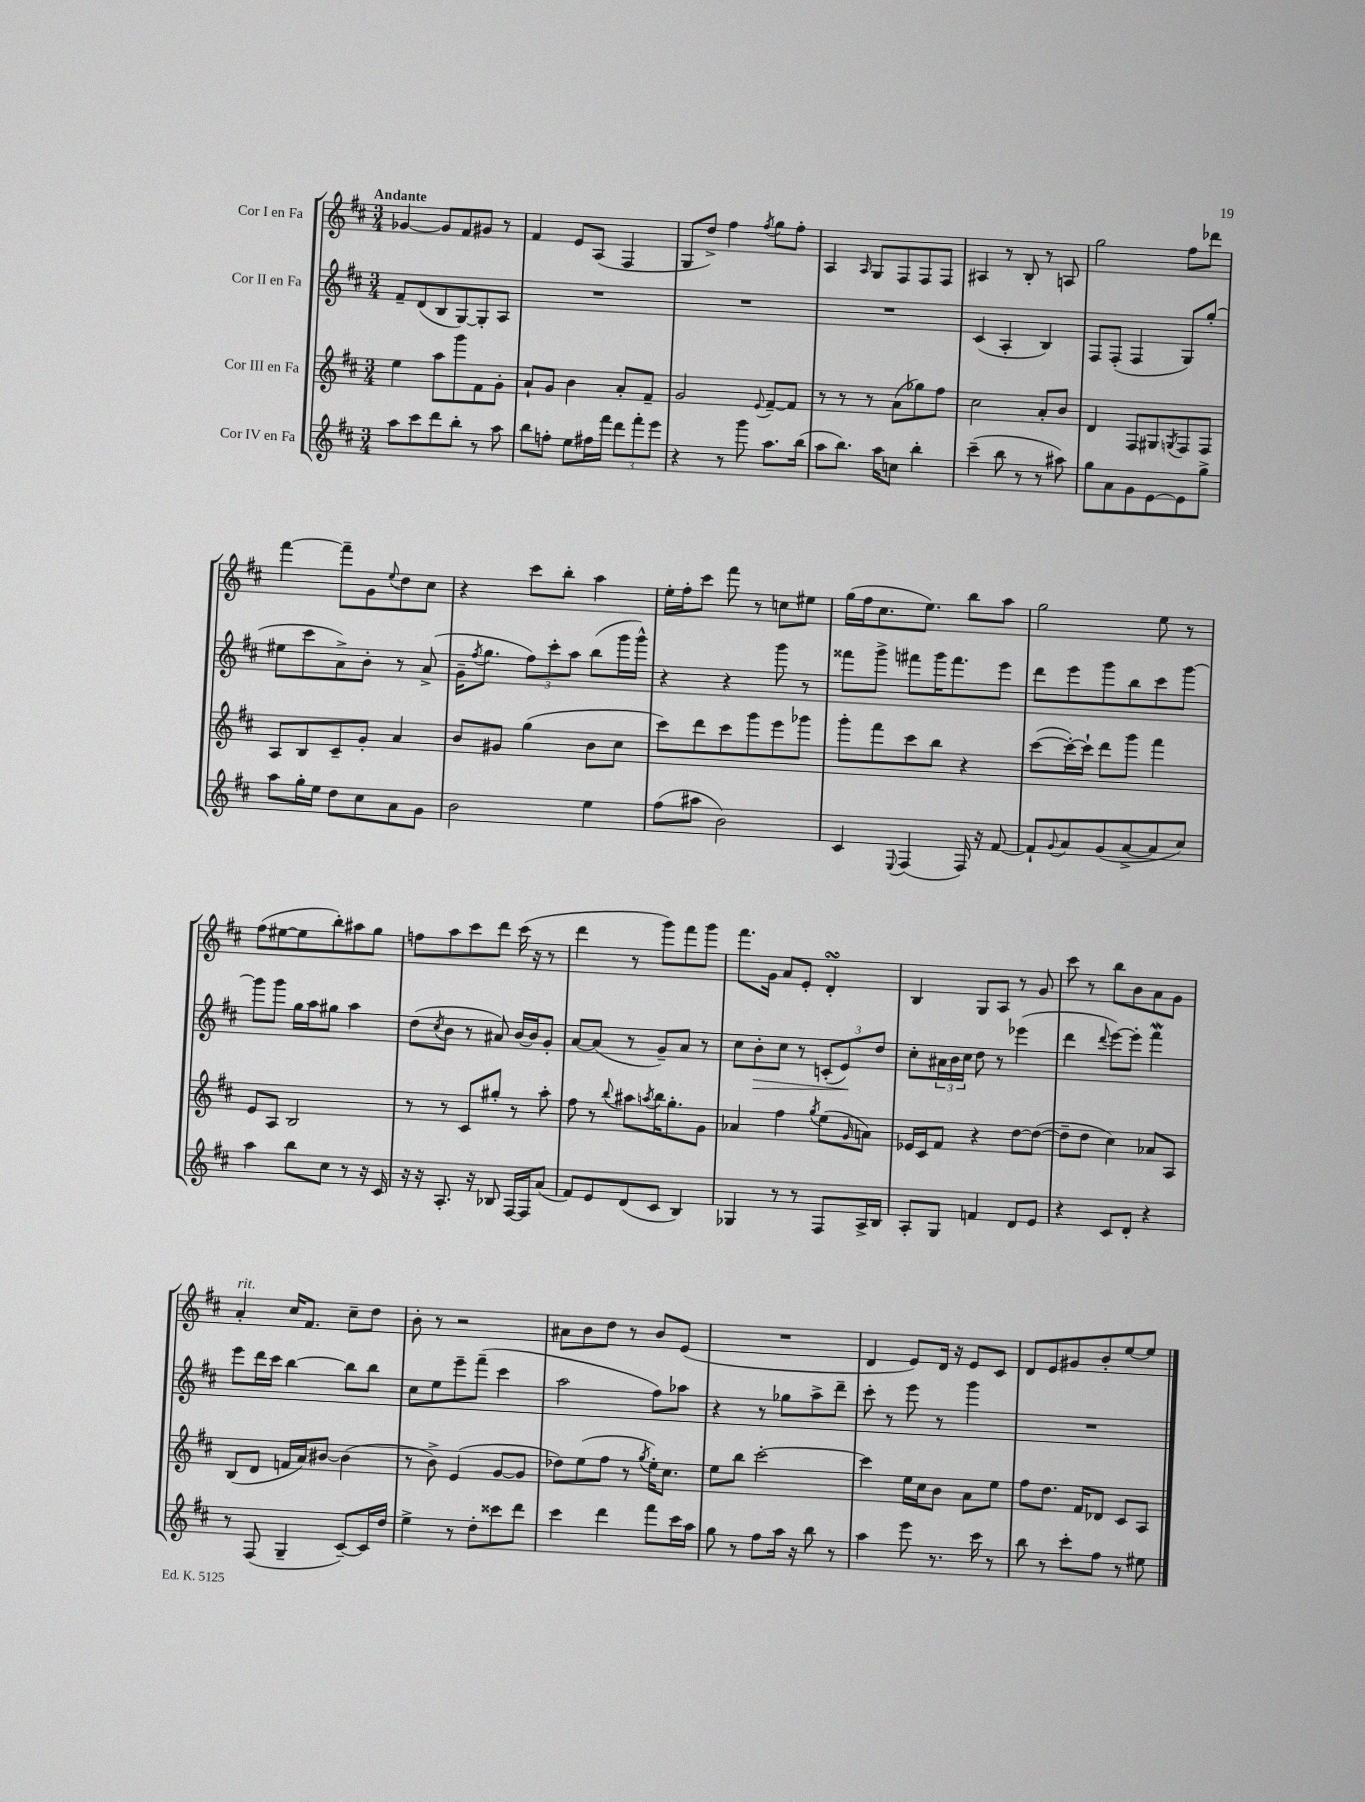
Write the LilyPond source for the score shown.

<<
\new StaffGroup <<
\new Staff = "s0" \with { instrumentName = "Cor I en Fa" } {
    \clef treble \key d \major \numericTimeSignature \time 3/4 \tempo "Andante"
    ges'4~ ges'8 fis'8 gis'8 r8 |
    fis'4 e'8 a8( fis4 |
    g8 d''8->) fis''4 \acciaccatura { fis''8 } g''8 fis''8-. |
    a4 \grace { a16 } g8 fis8 fis8 fis8 |
    ais4 r8 b8-. r8 a8 |
    g''2 fis''8 des'''8 |
    fis'''4~ fis'''8-- g'8 \appoggiatura { e''8 } d''8 cis''8 |
    r4 cis'''8 b''8-. a''4 |
    e''16-. fis''16-. cis'''8 fis'''8 r8 c''8 eis''8 |
    g''16( fis''16 cis''8. e''8.) b''8 a''8 |
    g''2 e''8 r8 |
    fis''8( eis''8~ eis''8 b''8-.) ais''8 g''8 |
    f''8 a''8 cis'''8 d'''8 cis'''16( r16 r8 |
    d'''4 r8 g'''8) fis'''8 g'''8 |
    fis'''8. g'16 a'8 e'8-. d'4-.\turn |
    b4 g8 a8 r8 g'8 |
    cis'''8 r8 b''8 b'8 a'8 g'8 |
    a'4-.^\markup { \italic "rit." } cis''16 fis'8. cis''8-- d''8 |
    b'8-. r8 r2 |
    ais'8 b'8 d''8 r8 b'8 e'8( |
    R2. |
    d'4 e'8) d'16 r16 e'8 cis'8 |
    d'8 e'8 gis'8 b'8-. e''8~ e''8 \bar "|." |
}
\new Staff = "s1" \with { instrumentName = "Cor II en Fa" } {
    \clef treble \key d \major \numericTimeSignature \time 3/4
    fis'8-- d'8( b8 g8~) g8-. a8 |
    R2. |
    R2. |
    R2. |
    cis'4( a4-. b4) |
    fis8 fis8-.( fis4 g8) g''8-.( |
    eis''8 cis'''8 a'8->) b'8-. r8 a'8->( |
    g'16-- \acciaccatura { fis''8 } g''8. \tuplet 3/2 { fis''8) cis'''8-. a''8 } b''8( g'''16 g'''16-^) |
    r4 r4 g'''8 r8 |
    fisis'''8 g'''8-> fis'''8 g'''16 fis'''8. e'''8 |
    d'''8 e'''8 g'''8 b''8 cis'''8 g'''8~ |
    g'''8 g'''8 g''16 a''16 gis''8 a''4 |
    d''8( \acciaccatura { cis''8 } b'8 r8 ais'8) b'16~ b'16 g'8-. |
    a'8~ a'8( r8 g'8--) a'8 r8 |
    cis''8 b'8-.\> cis''8 r8 \tuplet 3/2 { c'8-.( e'8\!) d''8 } |
    cis''8-. \tuplet 3/2 { ais'16 b'16 cis''16 } d''8 r8 ees'''4( |
    d'''4 \appoggiatura { d'''8 } e'''8~) e'''8-. fis'''4\mordent |
    e'''8 d'''16 cis'''16 b''4~ b''8 b''8 |
    cis''8 e''8 e'''8-- fis'''8--( cis'''4 |
    a''2 fis''8) aes''8 |
    r4 r8 ges''8 a''8-> d'''8-- |
    cis'''8-. r8 e'''8 r8 g'''4 |
    R2. \bar "|." |
}
\new Staff = "s2" \with { instrumentName = "Cor III en Fa" } {
    \clef treble \key d \major \numericTimeSignature \time 3/4
    e''4 a''8 g'''8 fis'8 g'8-. |
    a'8-! g'8 b'4 a'8-. fis'8-- |
    g'2 \appoggiatura { e'8 } fis'8~-- fis'8 |
    r8 r8 r8 a'8( ges''8) fis''8 |
    cis''2 a'8-. b'8 |
    d'4 fis8 gis8 \acciaccatura { g8 } fis8 fis8 |
    a8 b8 cis'8-- g'8-. a'4 |
    b'8 gis'8 g''4( b'8 cis''8 |
    cis'''8) d'''8 cis'''8 g'''8 e'''8 ges'''8 |
    g'''8-. fis'''8 cis'''8 b''8 r4 |
    cis'''8~( cis'''16~-.) cis'''16-! d'''8 g'''8 fis'''4 |
    e'8 a8 b2 |
    r8 r8 cis'8 gis''8-. r8 a''8-. |
    fis''8 r8 \appoggiatura { b''8 } ais''8 \acciaccatura { a''8 } b''16 g''8.-. g'8 |
    aes'4 fis''4 \acciaccatura { g''8 } e''8( \grace { g'16 } a'8) |
    ees'16 cis'16 fis'8 r4 d''8~ d''8~( |
    d''8-- d''8 cis''4) aes'8 a8 |
    b8( d'8 f'16 a'16) bis'8~ bis'4( |
    r8 b'8->) e'4( g'8~ g'8 |
    des''8) e''8( fis''8 r8 \acciaccatura { g''8 } e''16-.) cis''8. |
    e''8 b''8 cis'''2~-. |
    cis'''4 e''16 cis''16 b'8 a'8 e''8 |
    fis''8 d''8. fis'16 des'8 cis'8 a8 \bar "|." |
}
\new Staff = "s3" \with { instrumentName = "Cor IV en Fa" } {
    \clef treble \key d \major \numericTimeSignature \time 3/4
    a''8 cis'''8 d'''8 b''8-. r8 a''8 |
    b''8 f''8-. e''8 fis''16 fis'''16 \tuplet 3/2 { d'''8 fis'''8-. e'''8 } |
    r4 r8 g'''8 a''8. b''16( |
    a''8 b''8.) a''16 c''8 b''4-. |
    cis'''4--( b''8 r8 r8 ais''8) |
    g''8 a'8 g'8 e'8~ e'8 g''8-> |
    a''8 g''16-. e''16 d''8 cis''8 a'8 g'8 |
    b'2 e''4 |
    fis''8( ais''8 b'2) |
    cis'4 \appoggiatura { e8 } fis4( fis16) r16 fis'8~ |
    fis'8-! \appoggiatura { g'8 } a'8 g'8( a'8~-> a'8 cis''8) |
    a''4 b''8 cis''8 r8 r16 cis'16 |
    r16 r16 a8.-. r16 bes8 fis16~ fis16 a'8( |
    fis'8) e'8 d'8( cis'8 b4) |
    ges4 r8 r8 fis8 a16-> b16 |
    a8-. g8 f'4 d'8 e'8 |
    r4 cis'8 d'8-. r4 |
    r8 fis8( g4-- cis'8~--) cis'16 d''16 |
    e''4-> r8 d''8-. cisis'''8 d'''8 |
    cis'''4 d'''4 fis'''8 cis'''16 a''16 |
    g''8 r8 fis''8 a''16 r16 b''8 r8 |
    a''4 e'''8 r8. cis'''16 r8 |
    b''8 r8 cis'''8-. fis''8 r8 eis''8 \bar "|." |
}
>>
>>
\layout { \context { \Score \remove "Bar_number_engraver" } }
